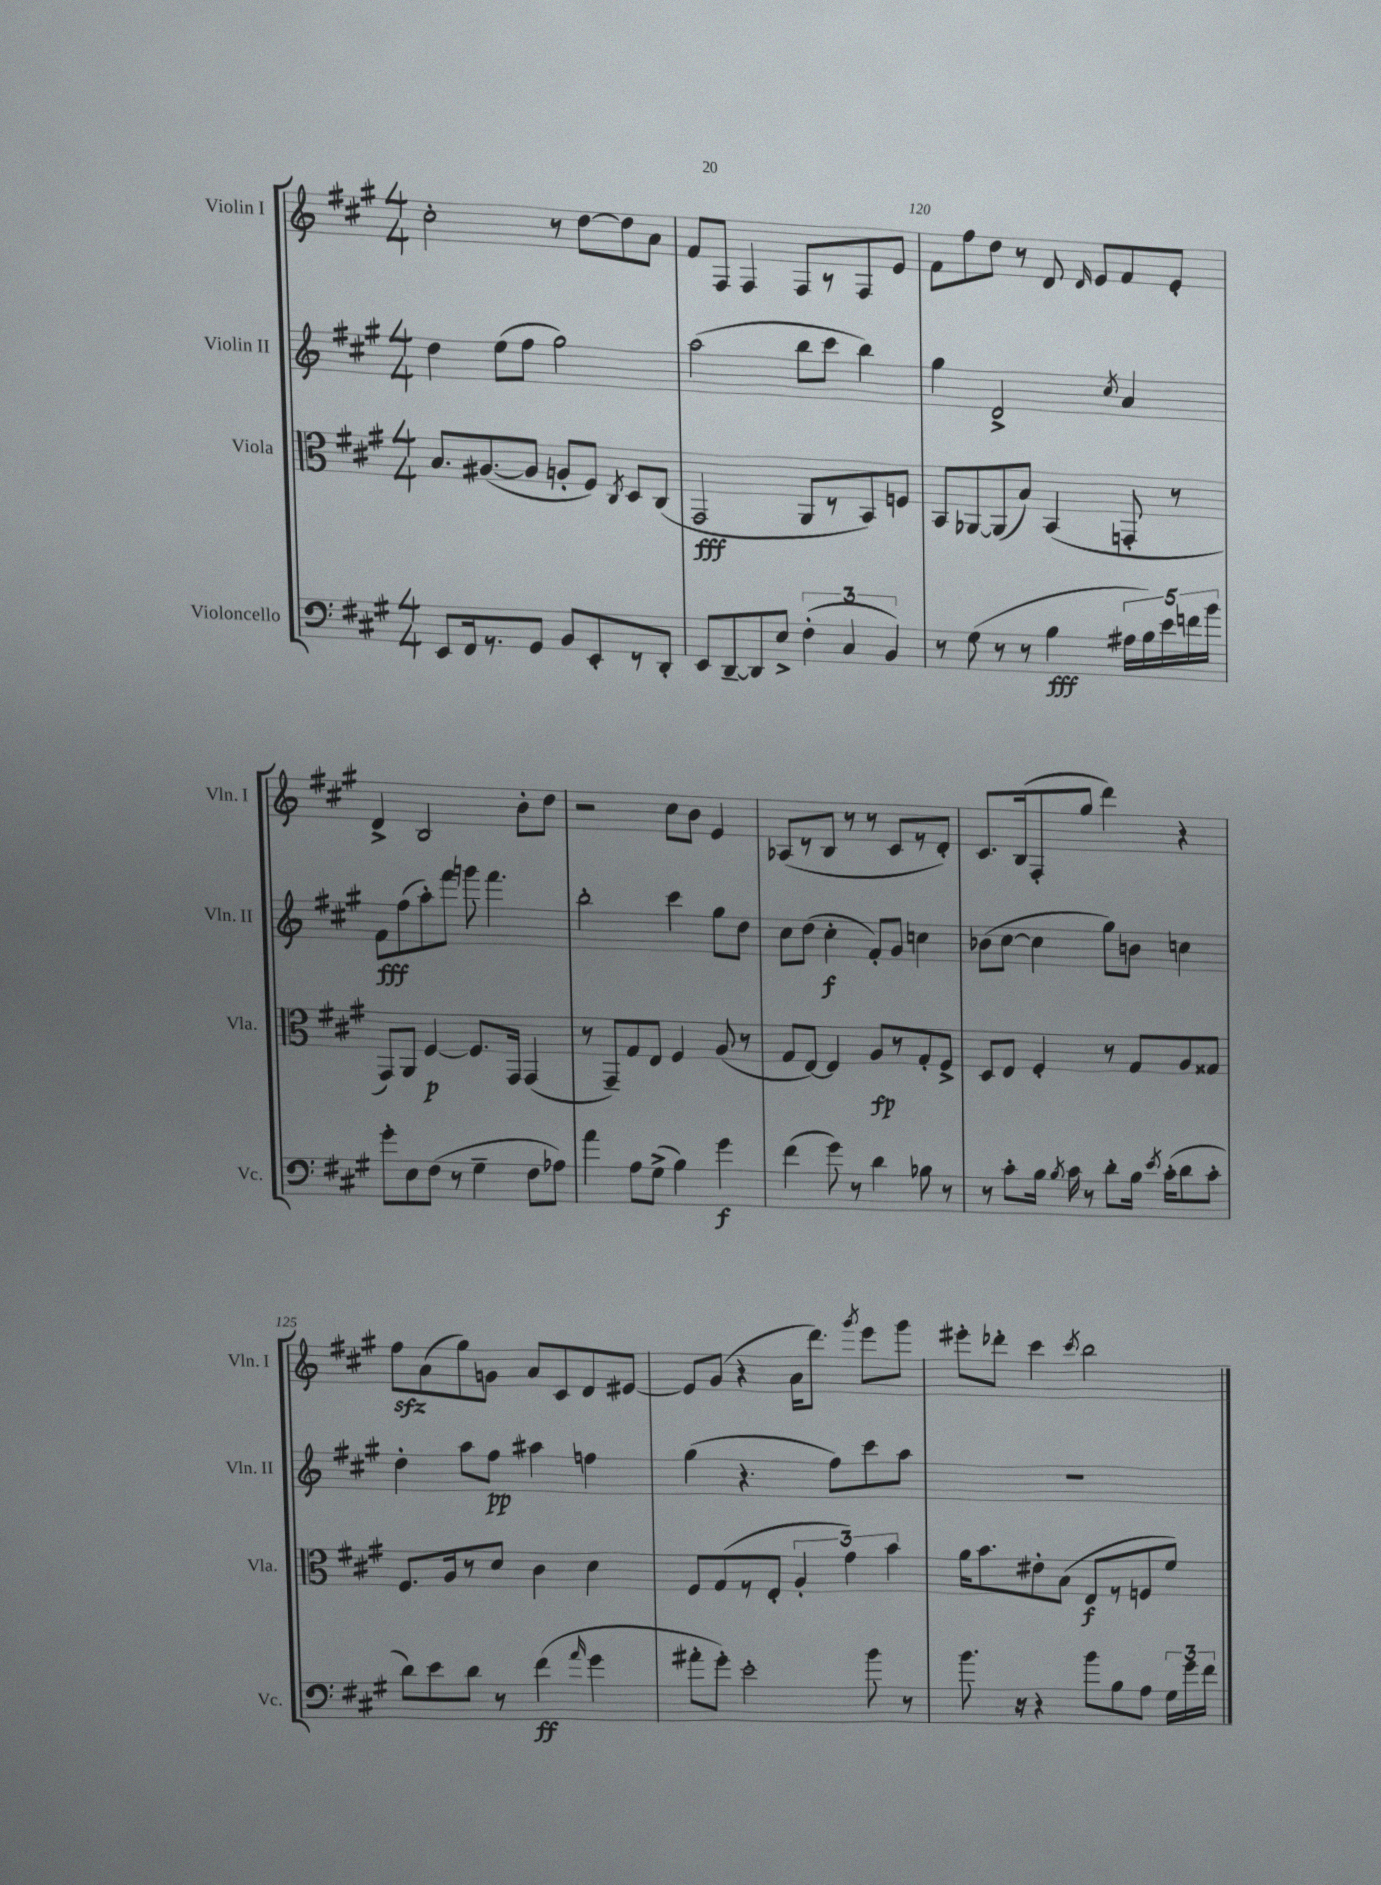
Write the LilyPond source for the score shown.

<<
\new StaffGroup <<
\new Staff = "s0" \with { instrumentName = "Violin I" shortInstrumentName = "Vln. I" } {
    \clef treble \key a \major \numericTimeSignature \time 4/4
    \autoBeamOff cis''2-. r8 d''8[~ d''8 a'8] |
    fis'8[ fis8] fis4 fis8[ r8 fis8 e'8] |
    fis'8[ fis''8 d''8] r8 d'8 \grace { d'16 } e'8[ fis'8 e'8]-. |
    d'4-> b2 b'8[-. d''8] |
    r2 cis''8[ b'8] e'4 |
    aes8[( r8 b8] r8 r8 cis'8[ r8 d'8]-.) |
    cis'8.[ b16( fis8-. gis''8] d'''4) r4 |
    fis''8[\sfz a'8( gis''8) g'8] a'8[ cis'8 d'8 eis'8]~ |
    eis'8[ gis'8]( r4 a'16[ d'''8.]) \acciaccatura { gis'''8 } e'''8[ gis'''8] |
    eis'''8[-. des'''8]-. cis'''4 \acciaccatura { cis'''8 } b''2 \bar "|." |
}
\new Staff = "s1" \with { instrumentName = "Violin II" shortInstrumentName = "Vln. II" } {
    \clef treble \key a \major \numericTimeSignature \time 4/4
    \autoBeamOff d''4 e''8[( fis''8] gis''2) |
    a''2( b''8[ cis'''8] b''4) |
    gis''4 d'2-> \acciaccatura { cis''8 } a'4 |
    fis'8[\fff fis''8( a''8-.) fis'''8] g'''8 fis'''4. |
    b''2-. cis'''4 gis''8[ d''8] |
    cis''8[ d''8]( cis''4-.\f fis'8[-.) gis'8] c''4 |
    bes'8[( cis''8]~ cis''4 gis''8[) b'8] c''4 |
    d''4-. a''8[ fis''8]\pp ais''4 f''4 |
    gis''4( r4. fis''8[) cis'''8 a''8] |
    R1 \bar "|." |
}
\new Staff = "s2" \with { instrumentName = "Viola" shortInstrumentName = "Vla." } {
    \clef alto \key a \major \numericTimeSignature \time 4/4
    \autoBeamOff b8.[ ais8.~( ais8] a8[-. fis8]) \acciaccatura { cis8 } d8[ cis8]( |
    gis,2\fff a,8[ r8 b,8) f8] |
    b,8[ aes,8~ aes,8( b8]) b,4( g,8-. r8 |
    gis,8[) a,8] fis4~\p fis8.[ gis,16] gis,4( |
    r8 gis,8[--) gis8 e8] fis4 a8( r8 |
    gis8[ e8]~) e4 a8[\fp r8 gis8-. fis8]-> |
    d8[ e8] fis4-. r8 gis8[ a8 gisis8] |
    fis8.[ a16 r8 d'8] cis'4 d'4 |
    fis8[ gis8( r8 e8]-. \tuplet 3/2 { a4-. gis'4) b'4 } |
    a'16[ b'8. eis'8-. b8]( e8[\f r8 f8 fis'8]) \bar "|." |
}
\new Staff = "s3" \with { instrumentName = "Violoncello" shortInstrumentName = "Vc." } {
    \clef bass \key a \major \numericTimeSignature \time 4/4
    \autoBeamOff e,8[ fis,16 r8. gis,8] b,8[ e,8-. r8 d,8]-. |
    e,8[ d,8~-- d,8 e8]-> \tuplet 3/2 { fis4-.( cis4 b,4) } |
    r8 gis8( r8 r8 b4\fff \tuplet 5/4 { ais16[ b16) e'16 f'16 b'16] } |
    gis'8[-. e8 fis8]( r8 gis4-- fis8[ aes8]) |
    a'4 a8[ gis8]->( b4) gis'4\f |
    fis'4( gis'8) r8 d'4 bes8 r8 |
    r8 cis'8[-. b16] \acciaccatura { b8 } cis'16 r8 d'8[-. b16] \acciaccatura { e'8 } cis'16[-.( d'8 cis'8]-. |
    d'8[) e'8 d'8] r8 fis'4\ff( \grace { a'16 } gis'4 |
    ais'8[-. gis'8]-.) e'2-. b'8 r8 |
    b'8. r16 r4 b'8[ b8 a8] \tuplet 3/2 { gis16[ gis'16 fis'16] } \bar "|." |
}
>>
>>
\layout { \context { \Score currentBarNumber = #118 \override BarNumber.break-visibility = ##(#f #t #t) barNumberVisibility = #(every-nth-bar-number-visible 5) } }
